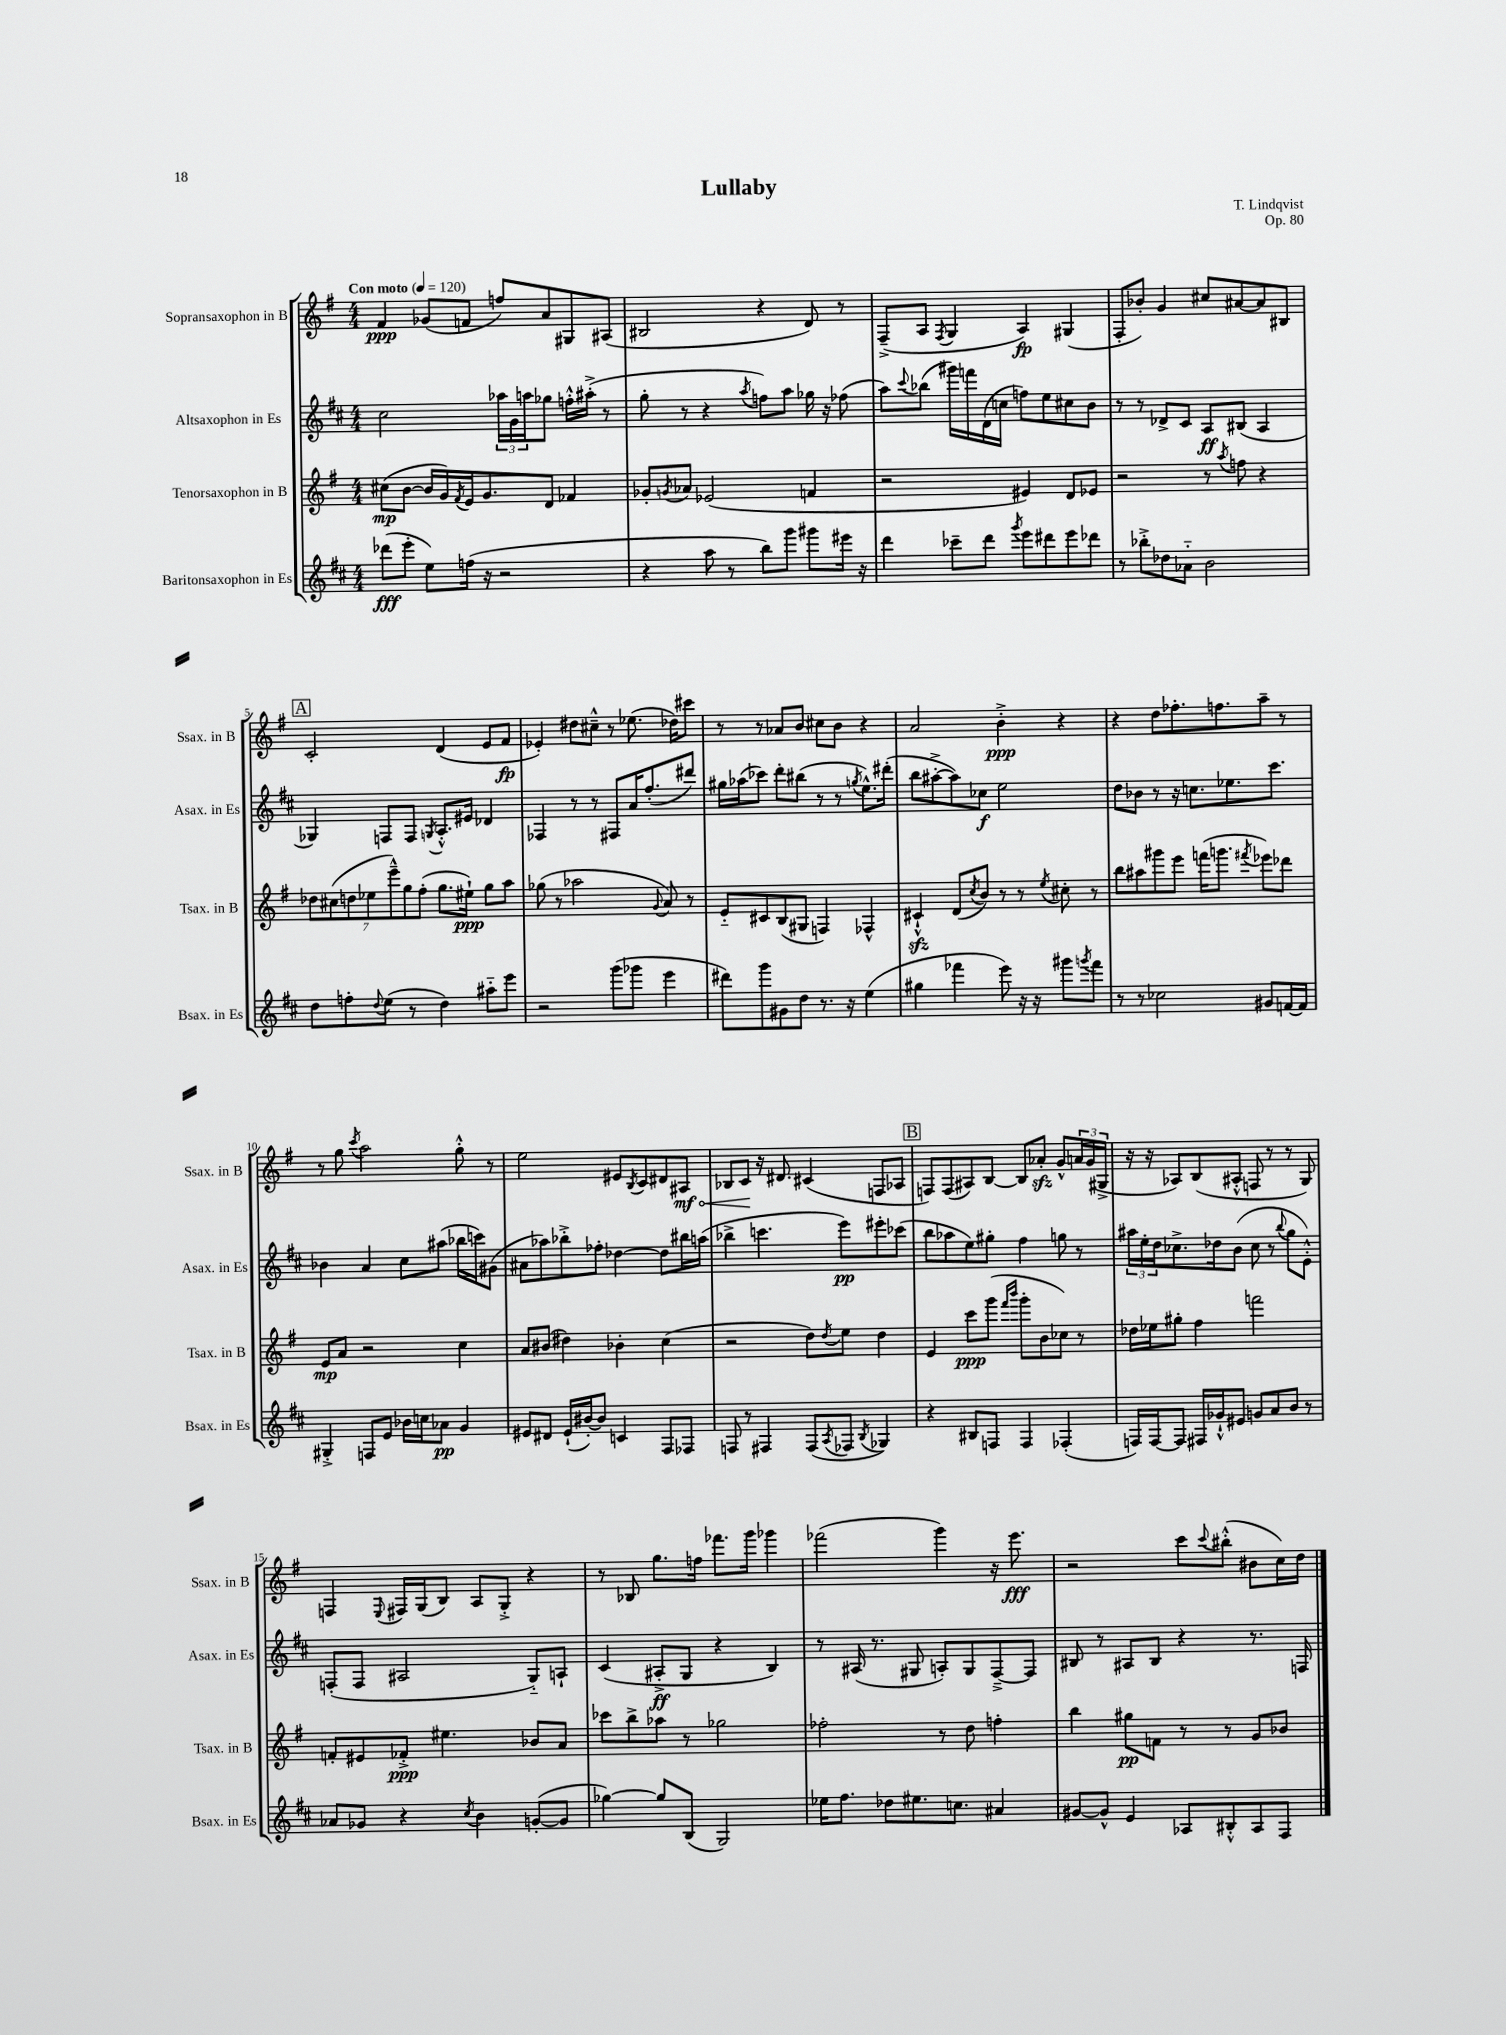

**kern	**kern	**kern	**kern
*staff4	*staff3	*staff2	*staff1
*clefG2	*clefG2	*clefG2	*clefG2
*k[f#c#]	*k[f#]	*k[f#c#]	*k[f#]
*M4/4	*M4/4	*M4/4	*M4/4
*MM120	*MM120	*MM120	*MM120
(8ddd-	(8cc#	2cc#	4f#
8eee'	[8b	.	.
8ee)	16b]	.	(8g-
.	16g)	.	.
.	8qf#	.	.
(16ff	16e	.	8f
16r	8.g	.	.
2r	.	24aa-	8ff)
.	.	24g	.
.	.	24aa	.
.	8d	8gg-	8a
.	4f-	16ff'^^	8G#
.	.	(16aa#'^	.
.	.	8r	(8A#
=	=	=	=
4r	8g-'	8gg'	2B#
.	8qg	.	.
.	8a-	8r	.
8aa	(2e-	4r	.
8r	.	.	.
.	.	8qaa	.
8bb)	.	8ff)	4r
8ggg	.	8aa	.
8ggg#	4f	16gg-	8d)
.	.	16r	.
16eee#	.	(8ff-	8r
16r	.	.	.
=	=	=	=
4ddd	2r	8aa)	(8F#~^
.	.	8qqccc#	.
.	.	(8bb-	8A
.	.	.	8qF#
8ccc-~	.	16ggg#)	4G
.	.	16fff	.
8ddd	.	(16d	.
.	.	16cc	.
8qggg	.	.	.
8eee	4e#)	8ff)	4A)
8ddd#	.	8ee	.
8eee	8d	8cc#	(4G#
8ddd-	8e-	8b	.
=	=	=	=
8r	2r	8r	8F#'
8bb-'^	.	8r	8b-')
8dd-	.	8d-^	4g
8a-'~	.	8c#	.
2b	8r	8A	8cc#
.	8qaa	.	.
.	8ff	(8B#	[8a#
.	4r	4A	8a#]
.	.	.	8B#
=	=	=	=
8dd	14dd-	4G-)	2c'
.	(14cc#	.	.
8ff'	.	.	.
.	14dd	.	.
.	14ee-	.	.
8qqdd	.	.	.
(8ee	.	8F	.
.	14eee~^^)	.	.
.	14gg	.	.
8r	.	8F	.
.	(14ff#'	.	.
.	.	8qG	.
4dd)	8.gg	8.A'^^	(4d
.	16ee#`)	16e#	.
8aa#'~	8gg	4d-	8e
8eee	8aa	.	8f#
=	=	=	=
2r	(8gg-	4F-	4e-')
.	8r	.	.
.	2aa-	8r	8dd#
.	.	8r	8cc#~^^
(8ggg	.	8F#	8r
8ggg-	.	16a	(8.ee-
.	.	(8.ff#'	.
.	8qqg	.	.
4eee	8a)	.	.
.	.	.	16dd-)
.	8r	8ddd#)	8ccc#
=	=	=	=
8ddd#)	8e'~	16gg#	8r
.	.	(16aa-	.
8ggg	8c#	8ccc-)	8r
8g#	(8B	8ddd'	8a-
8dd	8G#	(8bb#	8b
8.r	4F)	8r	8cc#
.	.	8r	8b
16r	.	.	.
.	.	8qgg	.
(4ee	4F-^^	8.ee^^)	4r
.	.	(16ddd#'	.
=	=	=	=
4gg#	4c#`^^	8bb	2a
.	.	[8aa#'^	.
4fff-	(8d	8aa#])	.
.	8qcc	.	.
.	8b)	8cc-	.
8eee)	8r	2ee	4b'^
16r	8r	.	.
16r	.	.	.
.	8qee	.	.
8ggg#	8cc#'	.	4r
8qggg	.	.	.
8fff-	8r	.	.
=	=	=	=
8r	8bb	8dd	4r
8r	8aa#	8b-	.
2cc-	8ggg#	8r	8dd
.	8eee	16r	8.ff-'
.	.	8.cc	.
.	(16fff	.	.
.	8.ggg	.	8.ff
.	.	8.ee-	.
.	8qfff#	.	.
8g#	8eee-)	.	8aa~
.	.	8.ccc#	.
[16f	8ddd-	.	8r
16f]	.	.	.
=	=	=	=
4G#'^	8e	4b-	8r
.	8a	.	8gg
.	.	.	8qccc
8F	2r	4a	2aa
8e	.	.	.
16b-	.	8cc#	.
16cc	.	.	.
8a-	.	(8aa#	.
4g	4cc	16bb-	8gg'^^
.	.	16ccc)	.
.	.	(8g#	8r
=	=	=	=
8e#	8a	8a#	2ee
8d#	(8b#	8aa-)	.
(16e#`	4dd#)	8bb-'^	.
[16b#')	.	.	.
8b#]	.	8ff-'	.
4c	4b-'	[4dd-	8e#
.	.	.	8qB
.	.	.	8c
8F#	(4cc	8dd-]	8d#
8F-	.	16bb#	8A#
.	.	(16aa	.
=	=	=	=
8F	2r	4bb-^	8B-
8r	.	.	8c
4F#	.	4.ccc	16r
.	.	.	8.d#
(8F#	8dd)	.	(4c#
8qA	8qdd	.	.
8F-	8ee	8eee)	.
8qB	.	.	.
4G-)	4dd	8eee#'	8F
.	.	(8ccc-	8A-
=	=	=	=
4r	4e	8bb	8F)
.	.	8aa-	(8F
8B#	8ccc	8ee)	8A#)
8F	(8ggg	8gg#'	[8B
.	16qqfff#	.	.
.	16qqbbb	.	.
4F	8ggg'	4ff#	8B]
.	8b	.	8a-'
(4F-'	8cc-)	8gg	8g^^
.	8r	8r	24a
.	.	.	(24g
.	.	.	24G#^
=	=	=	=
16F)	16dd-	24aa#	16r
.	.	24ee'	.
[16F	16ee-	.	16r
.	.	24dd	.
8F]	8gg#'	8.cc-^	8A-)
16F#	4ff#	.	(8B
16g-`^^	.	16dd-	.
8e#	.	(8b	8A#'^^
8g	2fff	8cc-	8F
8a	.	8r	8r
.	.	8qqbb	.
8b	.	8gg	8r
8r	.	8e'^^)	8G)
=	=	=	=
8a-	8f'	(8F'	4F
8g-	8e#	8F	.
.	.	.	8qqE
4r	8f-'^	2A#	16F#
.	.	.	(16G
.	4.ee#	.	8B)
8qcc#	.	.	.
4b	.	.	8A
.	.	.	8G'^
([8g'	8b-	8G'~)	4r
8g]	8a	8A`	.
=	=	=	=
[4gg-)	8ccc-	(4c#	8r
.	8bb^	.	8B-
8gg-]	8aa-	8A#'^	8.gg
(8B	8r	8G	.
.	.	.	16ff
2G)	2gg-	4r	8.fff-
.	.	.	16ggg
.	.	4B)	4ggg-
=	=	=	=
16ee-	2ff-'	8r	(2fff-
8.ff#	.	.	.
.	.	(16A#	.
.	.	8.r	.
8dd-	.	.	.
8.ee#	.	8G#	.
.	8r	8A')	4ggg)
8.cc	.	.	.
.	8dd	8G#	.
4a#	4ff'	[8F#~^	16r
.	.	.	8.eee
.	.	8F#]	.
=	=	=	=
[8g#	4bb	8B#	2r
8g#^^]	.	8r	.
4e	8gg#	8A#	.
.	8f	8B#	.
8A-	8r	4r	8ccc
.	.	.	8qqccc
8B#'^^	8r	.	(8bb#'^^
8A-	8g	8.r	8b#
8F#	8b-	.	16cc)
.	.	16F	16dd
==	==	==	==
*-	*-	*-	*-
